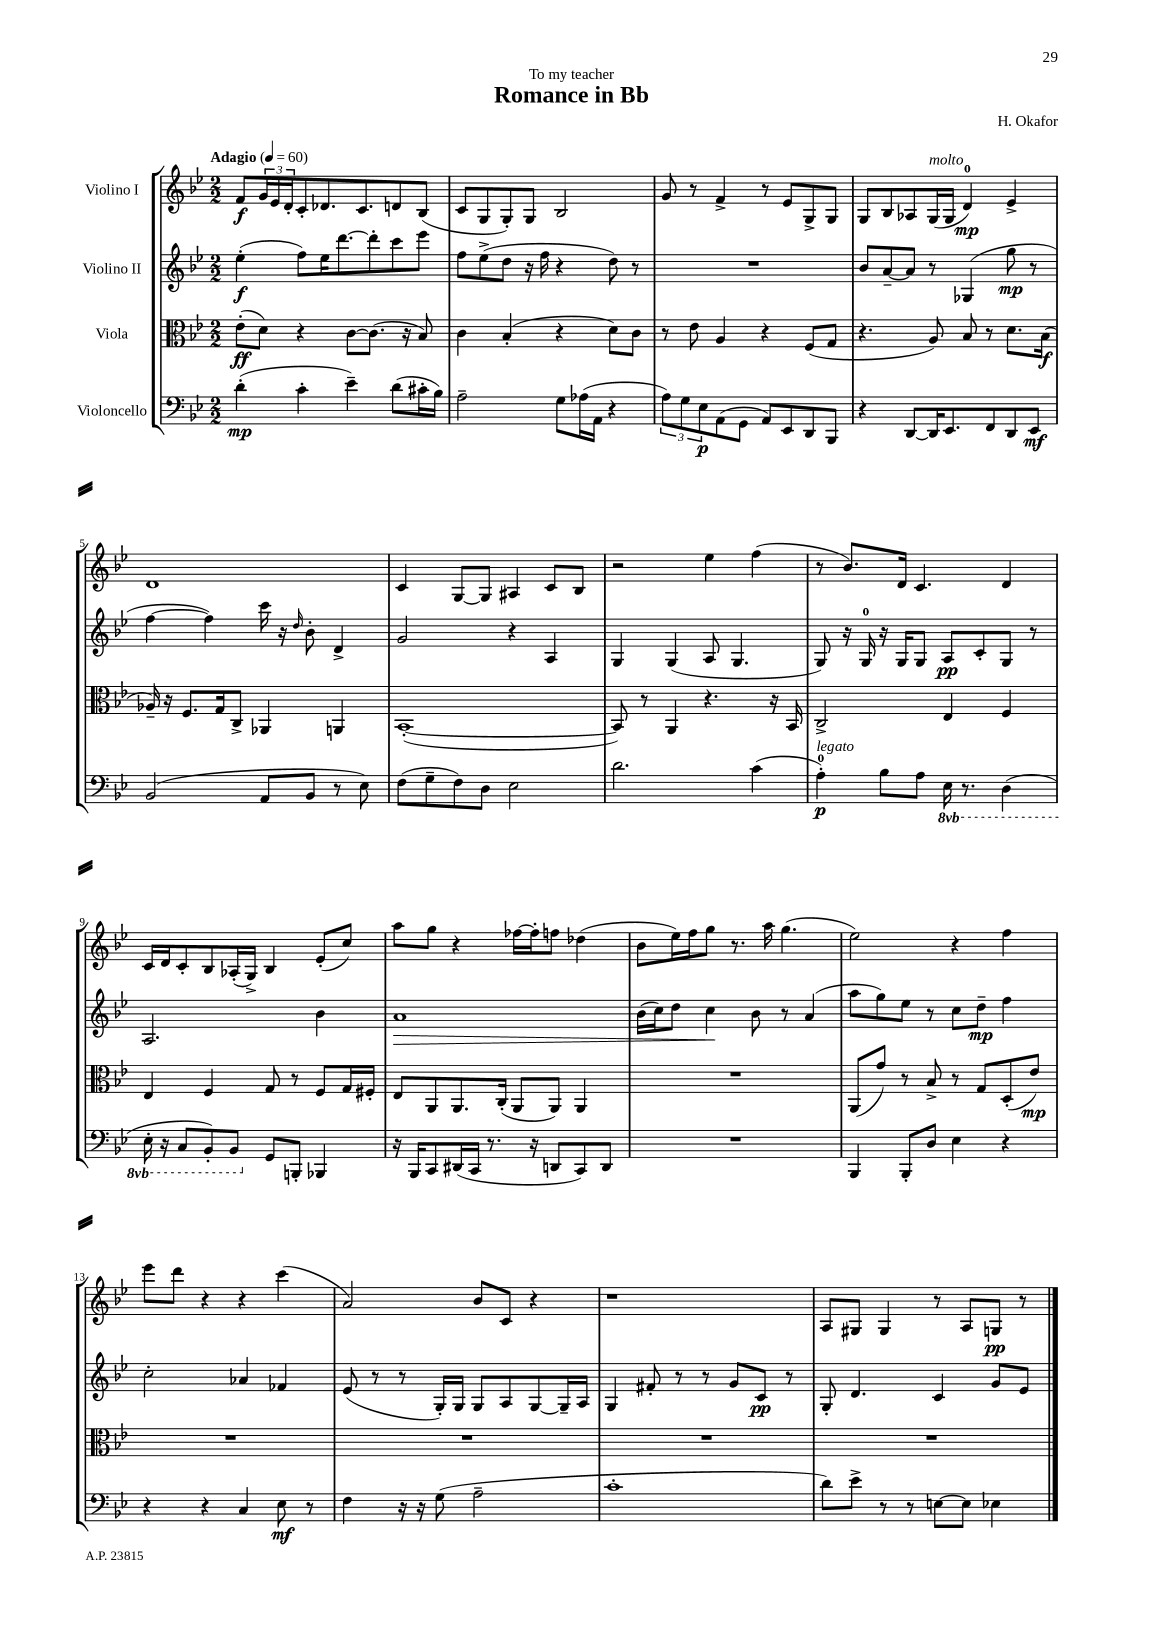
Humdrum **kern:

**kern	**dynam	**kern	**dynam	**kern	**dynam	**kern	**dynam
*part4	*part4	*part3	*part3	*part2	*part2	*part1	*part1
*staff4	*staff4	*staff3	*staff3	*staff2	*staff2	*staff1	*staff1
*I"Violoncello	*	*I"Viola	*	*I"Violino II	*	*I"Violino I	*
*clefF4	*	*clefC3	*	*clefG2	*	*clefG2	*
*k[b-e-]	*	*k[b-e-]	*	*k[b-e-]	*	*k[b-e-]	*
*M2/2	*	*M2/2	*	*M2/2	*	*M2/2	*
*MM60	*	*MM60	*	*MM60	*	*MM60	*
=1	=1	=1	=1	=1	=1	=1	=1
!	!	!	!	!	!	!LO:TX:a:B:t=Adagio	!
(4d'\	mp	(8e-'\L	ff	(4ee-'\	f	8f/L	f
.	.	8d\J)	.	.	.	24g/L	.
.	.	.	.	.	.	24e-/	.
.	.	.	.	.	.	24d'/J	.
4c'\	.	4r	.	8ff\L)	.	8c'/	.
.	.	.	.	16ee-\K	.	8.d-X/	.
.	.	.	.	[8.ddd\	.	.	.
4e-~\)	.	[8c\L	.	.	.	.	.
.	.	.	.	.	.	8.c/	.
.	.	(8.c\J]	.	8ddd'\]	.	.	.
(8d\L	.	.	.	8ccc\	.	8dn/	.
.	.	16r	.	.	.	.	.
16c#X'\L	.	8B-/)	.	8eee-\J	.	(8B-/J	.
16B-\JJ)	.	.	.	.	.	.	.
=2	=2	=2	=2	=2	=2	=2	=2
2A~\	.	4c\	.	8ff\L	.	8c/L	.
.	.	.	.	(8ee-^\	.	8G/	.
.	.	(4B-'/	.	8dd\J	.	8G'/)	.
.	.	.	.	16r	.	8G/J	.
.	.	.	.	16ff\	.	.	.
8G\L	.	4r	.	4r	.	2B-/	.
(16A-X\L	.	.	.	.	.	.	.
16AA\JJ	.	.	.	.	.	.	.
4r	.	8d\L)	.	8dd\)	.	.	.
.	.	8c\J	.	8r	.	.	.
=3	=3	=3	=3	=3	=3	=3	=3
12A\L)	.	8r	.	1r	.	8g/	.
12G\	.	.	.	.	.	.	.
.	.	8e-\	.	.	.	8r	.
12E-\	p	.	.	.	.	.	.
(8AA\	.	4A/	.	.	.	4f^/	.
8GG\J	.	.	.	.	.	.	.
8AA/L)	.	4r	.	.	.	8r	.
8EE-/	.	.	.	.	.	8e-/L	.
8DD/	.	(8F/L	.	.	.	8G^/	.
8BBB-/J	.	8G/J	.	.	.	8G/J	.
=4	=4	=4	=4	=4	=4	=4	=4
4r	.	4.r	.	8b-/L	.	8G/L	.
.	.	.	.	[8a~/	.	8B-/	.
[8DD/L	.	.	.	8a/J]	.	8A-X/	.
!	!	!	!	!	!	!LO:TX:a:i:t=molto	!
16DD/K]	.	8A/)	.	8r	.	(16G/L	.
8.EE-/	.	.	.	.	.	16G/JJ	.
.	.	8B-/	.	(4G-X/	.	4d/)	mp
8FF/	.	8r	.	.	.	.	.
8DD/	.	8.d\L	.	8gg\	mp	4e-^/	.
8EE-/J	mf	.	.	8r	.	.	.
.	.	(16B-\Jk	f	.	.	.	.
!!LO:LB:g=z
=5	=5	=5	=5	=5	=5	=5	=5
(2BB-/	.	16A-X~/)	.	[4ff\	.	1d	.
.	.	16r	.	.	.	.	.
.	.	8.F/L	.	.	.	.	.
.	.	.	.	4ff\])	.	.	.
.	.	16G/k	.	.	.	.	.
.	.	8C^/J	.	.	.	.	.
8AA/L	.	4AA-X/	.	16ccc\	.	.	.
.	.	.	.	16r	.	.	.
.	.	.	.	16qqdd/	.	.	.
8BB-/J	.	.	.	8b-'\	.	.	.
8r	.	4AAn/	.	4d^/	.	.	.
8E-\)	.	.	.	.	.	.	.
=6	=6	=6	=6	=6	=6	=6	=6
(8F\L	.	([1BB-'	.	2g/	.	4c/	.
8G~\	.	.	.	.	.	.	.
8F\)	.	.	.	.	.	[8G/L	.
8D\J	.	.	.	.	.	8G/J]	.
2E-\	.	.	.	4r	.	4A#X/	.
.	.	.	.	4A/	.	8c/L	.
.	.	.	.	.	.	8B-/J	.
=7	=7	=7	=7	=7	=7	=7	=7
2.d\	.	8BB-/])	.	4G/	.	2r	.
.	.	8r	.	.	.	.	.
.	.	4AA/	.	(4G/	.	.	.
.	.	4.r	.	8A/	.	4ee-\	.
.	.	.	.	4.G/	.	.	.
(4c\	.	.	.	.	.	(4ff\	.
.	.	16r	.	.	.	.	.
.	.	16BB-/	.	.	.	.	.
=8	=8	=8	=8	=8	=8	=8	=8
!LO:TX:a:i:t=legato	!	!	!	!	!	!	!
4A'\)	p	2C^/	.	8G/)	.	8r	.
.	.	.	.	16r	.	8.b-/L)	.
.	.	.	.	16G/	.	.	.
8B-\L	.	.	.	16r	.	.	.
.	.	.	.	16G/KL	.	16d/Jk	.
8A\J	.	.	.	8G/J	.	4.c/	.
*8ba	*	*	*	*	*	*	*
16EE-\	.	4E-/	.	8A/L	pp	.	.
8.r	.	.	.	.	.	.	.
.	.	.	.	8c'/	.	.	.
(4DD\	.	4F/	.	8G/J	.	4d/	.
.	.	.	.	8r	.	.	.
!!LO:LB:g=z
=9	=9	=9	=9	=9	=9	=9	=9
16EE-'\	.	4E-/	.	2.A/	.	16c/LL	.
16r	.	.	.	.	.	16d/J	.
8CC/L	.	.	.	.	.	8c'/	.
8BBB-'/)	.	4F/	.	.	.	8B-/	.
8BBB-/J	.	.	.	.	.	(16A-X'/L	.
.	.	.	.	.	.	16G^/JJ)	.
*X8ba	*	*	*	*	*	*	*
8GG/L	.	8G/	.	.	.	4B-/	.
8BBBn'/J	.	8r	.	.	.	.	.
4BBB-X/	.	8F/L	.	4b-\	.	(8e-'/L	.
.	.	16G/L	.	.	.	8cc/J)	.
.	.	16F#X'/JJ	.	.	.	.	.
=10	=10	=10	=10	=10	=10	=10	=10
!	!	!	!	!	!LO:HP:b	!	!
16r	.	8E-/L	.	1a	>	8aa\L	.
16BBB-/KL	.	.	.	.	.	.	.
8CC/	.	8AA/	.	.	.	8gg\J	.
(16DD#X/L	.	8.AA/	.	.	.	4r	.
16CC/JJ	.	.	.	.	.	.	.
8.r	.	.	.	.	.	.	.
.	.	(16C'/Jk	.	.	.	.	.
.	.	8AA/L	.	.	.	[16ff-X\LL	.
16r	.	.	.	.	.	16ff-'\J]	.
8DDn/L	.	8AA/J)	.	.	.	8ffn\J	.
8CC/)	.	4AA/	.	.	.	(4dd-X\	.
8DD/J	.	.	.	.	.	.	.
=11	=11	=11	=11	=11	=11	=11	=11
1r	.	1r	.	(16b-\LL	.	8b-\L	.
.	.	.	.	16cc\J)	.	.	.
.	.	.	.	8dd\J	.	16ee-\L)	.
.	.	.	.	.	.	16ff\J	.
.	.	.	.	4cc\	.	8gg\J	.
.	.	.	.	.	.	8.r	.
.	.	.	.	8b-\	]	.	.
.	.	.	.	.	.	16aa\	.
.	.	.	.	8r	.	(4.gg\	.
.	.	.	.	(4a/	.	.	.
=12	=12	=12	=12	=12	=12	=12	=12
4BBB-/	.	(8AA/L	.	8aa\L	.	2ee-\)	.
.	.	8g/J)	.	8gg\)	.	.	.
8BBB-'/L	.	8r	.	8ee-\J	.	.	.
8D/J	.	8B-^/	.	8r	.	.	.
4E-\	.	8r	.	8cc\L	.	4r	.
.	.	8G/L	.	8dd~\J	mp	.	.
4r	.	(8D'/	.	4ff\	.	4ff\	.
.	.	8e-/J)	mp	.	.	.	.
!!LO:LB:g=z
=13	=13	=13	=13	=13	=13	=13	=13
4r	.	1r	.	2cc'\	.	8eee-\L	.
.	.	.	.	.	.	8ddd\J	.
4r	.	.	.	.	.	4r	.
4C/	.	.	.	4a-X/	.	4r	.
8E-\	mf	.	.	4f-X/	.	(4ccc\	.
8r	.	.	.	.	.	.	.
=14	=14	=14	=14	=14	=14	=14	=14
4F\	.	1r	.	(8e-/	.	2a/)	.
.	.	.	.	8r	.	.	.
16r	.	.	.	8r	.	.	.
16r	.	.	.	.	.	.	.
(8G\	.	.	.	16G'/LL)	.	.	.
.	.	.	.	16G/JJ	.	.	.
2A~\	.	.	.	8G/L	.	8b-/L	.
.	.	.	.	8A/	.	8c/J	.
.	.	.	.	[8G/	.	4r	.
.	.	.	.	16G~/L]	.	.	.
.	.	.	.	16A/JJ	.	.	.
=15	=15	=15	=15	=15	=15	=15	=15
1c'	.	1r	.	4G/	.	1r	.
.	.	.	.	8f#X'/	.	.	.
.	.	.	.	8r	.	.	.
.	.	.	.	8r	.	.	.
.	.	.	.	8g/L	.	.	.
.	.	.	.	8c/J	pp	.	.
.	.	.	.	8r	.	.	.
=16	=16	=16	=16	=16	=16	=16	=16
8d\L)	.	1r	.	8G'/	.	8A/L	.
8e-^\J	.	.	.	4.d/	.	8G#X/J	.
8r	.	.	.	.	.	4G#/	.
8r	.	.	.	.	.	.	.
[8En\L	.	.	.	4c/	.	8r	.
8E\J]	.	.	.	.	.	8A/L	.
4E-X\	.	.	.	8g/L	.	8Gn/J	pp
.	.	.	.	8e-/J	.	8r	.
==	==	==	==	==	==	==	==
*-	*-	*-	*-	*-	*-	*-	*-
